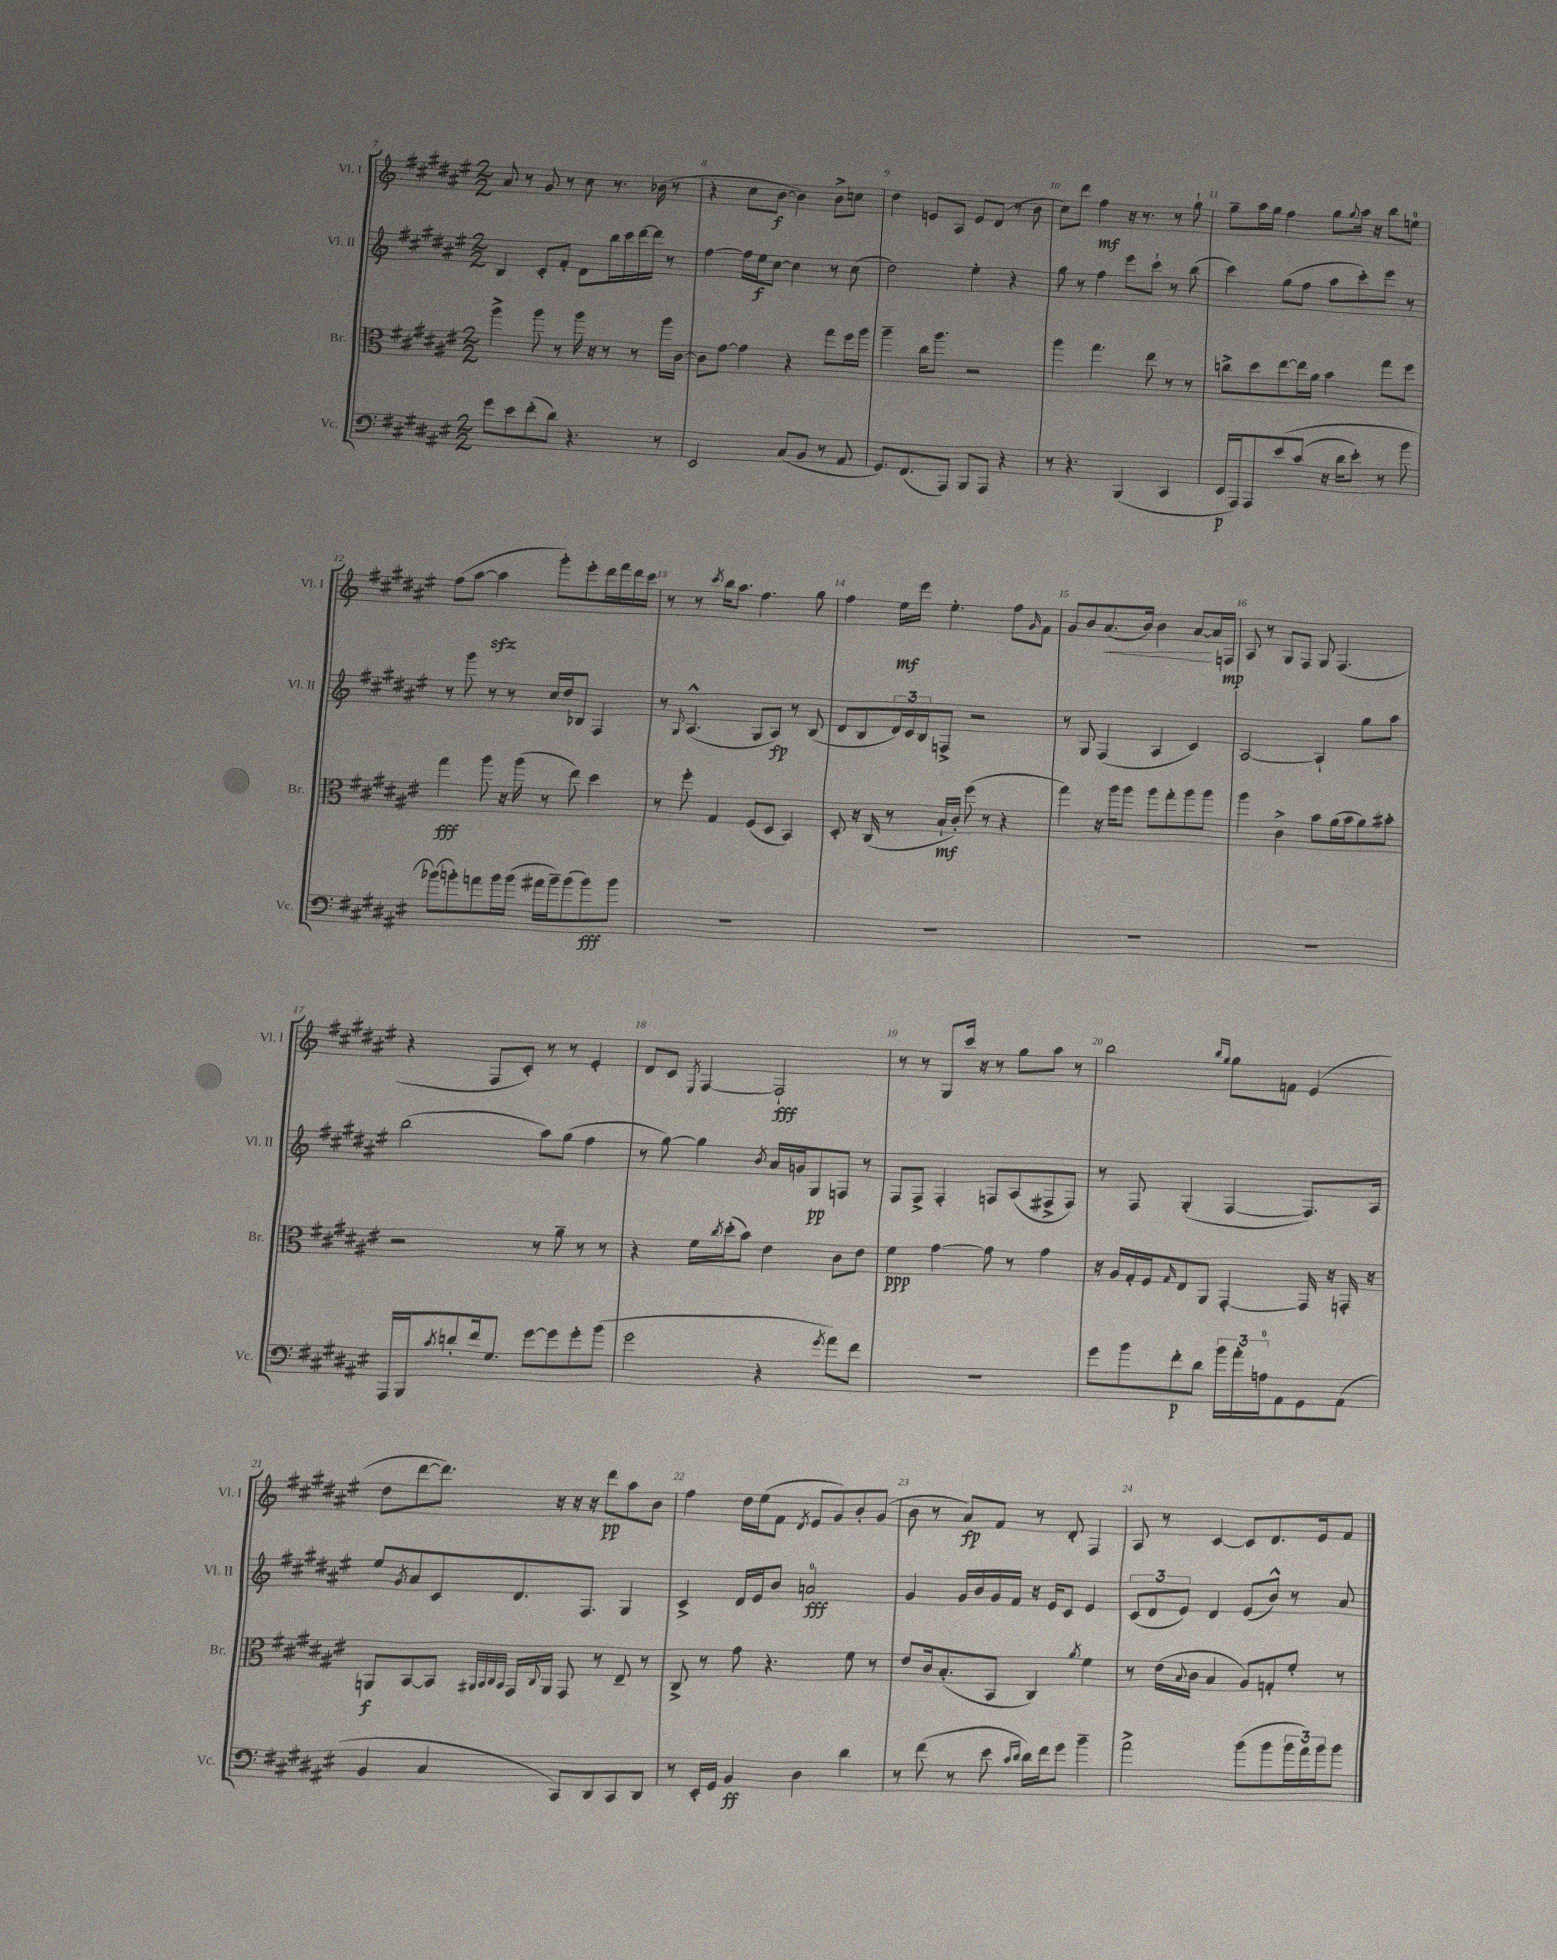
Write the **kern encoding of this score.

**kern	**dynam	**kern	**dynam	**kern	**dynam	**kern	**dynam
*part4	*part4	*part3	*part3	*part2	*part2	*part1	*part1
*staff4	*staff4	*staff3	*staff3	*staff2	*staff2	*staff1	*staff1
*I"Vc.	*	*I"Br.	*	*I"Vl. II	*	*I"Vl. I	*
*I'Vc.	*	*I'Br.	*	*I'Vl. II	*	*I'Vl. I	*
*clefF4	*	*clefC3	*	*clefG2	*	*clefG2	*
*k[f#c#g#d#a#e#]	*	*k[f#c#g#d#a#e#]	*	*k[f#c#g#d#a#e#]	*	*k[f#c#g#d#a#e#]	*
*M2/2	*	*M2/2	*	*M2/2	*	*M2/2	*
=7	=7	=7	=7	=7	=7	=7	=7
8g#\L	.	4aa#^\	.	4B/	.	8a#/	.
8e#\	.	.	.	.	.	8r	.
(8f#'\	.	8aa#\	.	8c#'/L	.	8g#/	.
8d#\J)	.	8r	.	8f#'/J	.	8r	.
4.r	.	16aa#\	.	8d#\L	.	8cc#\	.
.	.	16r	.	.	.	.	.
.	.	8r	.	16bb\L	.	8.r	.
.	.	.	.	16ccc#\	.	.	.
.	.	8r	.	[16ddd#\	.	.	.
.	.	.	.	16ddd#\JJ]	.	(16b-X\	.
8r	.	16aa#\LL	.	8r	.	8r	.
.	.	[16c#\JJ	.	.	.	.	.
=8	=8	=8	=8	=8	=8	=8	=8
2EE#/	.	8c#\L]	.	[4ff#\	.	4r	.
.	.	[8g#\J	.	.	.	.	.
.	.	4g#\]	.	16ff#\LL]	.	8cc#\L	.
.	.	.	.	16ee#\J	f	.	.
.	.	.	.	[8cc#\J	.	[8b\J	f
(8C#/L	.	4r	.	4cc#\]	.	4b\])	.
8BB/J	.	.	.	.	.	.	.
8r	.	8gg#\L	.	8r	.	8b^\L	.
8AA#/	.	16ff#\L	.	(8cc#\	.	8ccn\J	.
.	.	16aa#\JJ	.	.	.	.	.
=9	=9	=9	=9	=9	=9	=9	=9
8.GG#/L)	.	4aa#~\	.	2dd#\)	.	4dd#\	.
(8.FF#/	.	.	.	.	.	.	.
.	.	16cc#\KL	.	.	.	8en/L	.
.	.	8.aa#\J	.	.	.	.	.
8AAA#/J)	.	.	.	.	.	8A#/J	.
8BBB/L	.	2r	.	4ee#'\	.	8e/L	.
8AAA#/J	.	.	.	.	.	(8d#/J	.
4r	.	.	.	4r	.	8r	.
.	.	.	.	.	.	8b\	.
=10	=10	=10	=10	=10	=10	=10	=10
8r	.	4aa#\	.	8gg#\	.	8cc#\L)	.
4.r	.	.	.	8r	.	8ddd#\J	.
.	.	4.gg#\	.	4ff#\	.	4ff#\	mf
(4BBB/	.	.	.	8eee#\L	.	16r	.
.	.	.	.	.	.	8.r	.
.	.	8ee#\	.	8ccc#`\J	.	.	.
4CC#/	.	8r	.	8r	.	8r	.
.	.	8r	.	(8bb\	.	8gg#`\	.
=11	=11	=11	=11	=11	=11	=11	=11
16EE#/LL	p	8ccn^\L	.	4ccc#\)	.	8gg#~\L	.
16AAA#/J)	.	.	.	.	.	.	.
8AAA#/	.	8dd#\	.	.	.	16aa#\L	.
.	.	.	.	.	.	16gg#\JJ	.
(8e#/	.	[8ee#\	.	(8gg#\L	.	4ff#\	.
(8c#/J	.	16ee#\L]	.	8ff#\J	.	.	.
.	.	16a#\JJ	.	.	.	.	.
16r	.	4b\	.	8aa#\L	.	8gg#\L	.
16d#\KL	.	.	.	.	.	.	.
.	.	.	.	.	.	8qqgg#/	.
8e#'\J)	.	.	.	8ccc#'\)	.	16aa#\Jk	.
.	.	.	.	.	.	16r	.
8r	.	8gg#\L	.	8eee#\J	.	8bb\L	.
8b\	.	8ff#\J	.	8r	.	8een\J	.
!!LO:LB:g=z
=12	=12	=12	=12	=12	=12	=12	=12
(8b-X\L)	.	4gg#\	fff	8r	.	(8ff#\L	.
8bn'\)	.	.	.	8ggg#\	.	[8aa#\J	.
8an\	.	8aa#\	.	8r	.	4aa#zz\]	.
16b\L	.	16r	.	8r	.	.	.
(16b\JJ	.	(16aa#\	.	.	.	.	.
16a#X\LL	.	8r	.	16cc#/LL	.	8ggg#'\L)	.
16b~\J)	.	.	.	16dd#/J	.	.	.
(8b\	.	8ee#\)	.	8B-X/J	.	8eee#'\	.
8b\)	fff	4dd#\	.	4F#/	.	16ddd#\L	.
.	.	.	.	.	.	16fff#\	.
8b\J	.	.	.	.	.	16ddd#\	.
.	.	.	.	.	.	16ccc#\JJ	.
=13	=13	=13	=13	=13	=13	=13	=13
1r	.	8r	.	8r	.	8r	.
.	.	.	.	8qqG#/	.	.	.
.	.	8ff#'\	.	(4.A#^^/	.	8r	.
.	.	.	.	.	.	8qccc#/	.
.	.	4G#/	.	.	.	16bb\KL	.
.	.	.	.	.	.	8.aa#\J	.
.	.	(8F#/L	.	8G#/L	.	4.ff#\	.
.	.	8D#/J	.	8A#/J)	fp	.	.
.	.	4BB/)	.	8r	.	.	.
.	.	.	.	(8B/	.	8gg#\	.
=14	=14	=14	=14	=14	=14	=14	=14
1r	.	8D#'/	.	8d#/L	.	4ff#\	.
.	.	16r	.	8B/	.	.	.
.	.	(16C#/	.	.	.	.	.
.	.	8r	.	24d#/L)	.	16ee#\LL	mf
.	.	.	.	24c#/	.	.	.
.	.	.	.	.	.	16eee#\JJ	.
.	.	.	.	24B/J	.	.	.
.	.	16B`/LL	mf	8Fn^/J	.	4.ee#'\	.
.	.	16c#'/JJ)	.	.	.	.	.
.	.	(8ff#\	.	2r	.	.	.
.	.	8r	.	.	.	.	.
.	.	4r	.	.	.	8ff#\L	.
.	.	.	.	.	.	16qqg#/	.
.	.	.	.	.	.	8f#\J	.
=15	=15	=15	=15	=15	=15	=15	=15
1r	.	4gg#\)	.	8r	.	8g#/L	.
.	.	.	.	8G#/	.	8b/	.
!	!	!	!	!	!	!	!LO:HP:b
.	.	16r	.	(4F#/	.	(8.a#/	<
.	.	16aa#\KL	.	.	.	.	.
.	.	8aa#\J	.	.	.	.	.
.	.	.	.	.	.	16b/Jk)	.
.	.	8aa#\L	.	4A#/	.	4b\	.
.	.	8gg#'\	.	.	.	.	.
.	.	8aa#\	.	4c#/)	.	[8a#/L	.
.	.	8aa#\J	.	.	.	16a#/L]	[
.	.	.	.	.	.	16Fn/JJ	mp
=16	=16	=16	=16	=16	=16	=16	=16
1r	.	4aa#\	.	[2A#/	.	8A#/	.
.	.	.	.	.	.	8r	.
.	.	4c#^\	.	.	.	8G#/L	.
.	.	.	.	.	.	8F#/J	.
.	.	8b\L	.	4A#`/]	.	8G#/	.
.	.	(16a#\L	.	.	.	(4.F#/	.
.	.	16b\J	.	.	.	.	.
.	.	8a#\)	.	8gg#\L	.	.	.
.	.	8b#X'\J	.	8aa#\J	.	.	.
!!LO:LB:g=z
=17	=17	=17	=17	=17	=17	=17	=17
16AAA#/LL	.	2r	.	(2bb\	.	4r	.
16BBB/J	.	.	.	.	.	.	.
8qc#/	.	.	.	.	.	.	.
8dn'/	.	.	.	.	.	.	.
16f#/k	.	.	.	.	.	8F#/L	.
8.G#/J	.	.	.	.	.	.	.
.	.	.	.	.	.	8c#'/J)	.
[8g#\L	.	8r	.	8aa#\L)	.	8r	.
8g#\]	.	8a#~\	.	(8gg#\J	.	8r	.
8g#'\	.	8r	.	4ff#\	.	4e#'/	.
(8b\J	.	8r	.	.	.	.	.
=18	=18	=18	=18	=18	=18	=18	=18
2g#\	.	4r	.	8r	.	8d#/L	.
.	.	.	.	[8gg#\)	.	8c#/J	.
.	.	.	.	.	.	8qE#/	.
.	.	16f#\LL	.	4gg#\]	.	[4F#/	.
.	.	8qcc#/	.	.	.	.	.
.	.	(16dd#'\J	.	.	.	.	.
.	.	8b\J)	.	.	.	.	.
.	.	.	.	8qb/	.	.	.
4r	.	4e#\	.	16a#/LL	.	2F#`/]	fff
.	.	.	.	16gn/J	.	.	.
.	.	.	.	8G#/	pp	.	.
8qg#/	.	.	.	.	.	.	.
8a#\L)	.	8c#\L	.	8Fn/J	.	.	.
8f#\J	.	8e#\J	.	8r	.	.	.
=19	=19	=19	=19	=19	=19	=19	=19
1r	.	4f#\	ppp	8F#/L	.	8r	.
.	.	.	.	8F#^/J	.	8r	.
.	.	[4g#\	.	4F#'/	.	8G#/L	.
.	.	.	.	.	.	16ccc#/Jk	.
.	.	.	.	.	.	16r	.
.	.	8g#\]	.	8Fn/L	.	8r	.
.	.	8r	.	(8A#/	.	8gg#\L	.
.	.	4g#\	.	8F#X^/	.	8aa#\J	.
.	.	.	.	8F#/J)	.	8r	.
=20	=20	=20	=20	=20	=20	=20	=20
8g#\L	.	16r	.	8r	.	2bb\	.
.	.	16A#/LL	.	.	.	.	.
8b\	.	16G#'/	.	8F#/	.	.	.
.	.	16F#/J	.	.	.	.	.
.	.	16qqG#/	.	.	.	.	.
8f#'\	p	8E#/	.	(4G#'/	.	.	.
8d#\J	.	8AA#/J	.	.	.	.	.
.	.	.	.	.	.	16qqbb/LL	.
.	.	.	.	.	.	16qqgg#/JJ	.
24b\LL	.	[4GG#'/	.	[4F#/	.	8gg#\L	.
24a#'\	.	.	.	.	.	.	.
24An\J	.	.	.	.	.	.	.
8AA#\	.	.	.	.	.	8fn\J	.
8GG#\	.	16GG#/]	.	8.F#/L])	.	(4e#/	.
.	.	16r	.	.	.	.	.
(8AA#\J	.	16GGn'/	.	.	.	.	.
.	.	16r	.	16A#/Jk	.	.	.
!!LO:LB:g=z
=21	=21	=21	=21	=21	=21	=21	=21
4BB/	.	8AAn/L	f	8ee#/L	.	8dd#\L	.
.	.	.	.	8qg#/	.	.	.
.	.	[8BB/	.	8a#/	.	[8ddd#\	.
4C#/	.	8BB/J]	.	8c#/	.	8.ddd#\J])	.
.	.	32qqAA#X/LLL	.	.	.	.	.
.	.	32qqBB/	.	.	.	.	.
.	.	32qqC#/	.	.	.	.	.
.	.	32qqBB/JJJ	.	.	.	.	.
.	.	16GG#/LL	.	8.d#/	.	.	.
.	.	8qqC#/	.	.	.	.	.
.	.	16AA#/JJ	.	.	.	16r	.
8CC#/L)	.	8GG#/	.	.	.	16r	.
.	.	.	.	8.F#/J	.	16r	.
8DD#/	.	8r	.	.	.	8ddd#\L	pp
8CC#/	.	8E#~/	.	4G#/	.	8aa#\	.
8DD#/J	.	8r	.	.	.	8b\J	.
=22	=22	=22	=22	=22	=22	=22	=22
8r	.	8C#^/	.	4c#^/	.	4ff#\	.
16EE#'/LL	.	8r	.	.	.	.	.
16GG#/JJ	.	.	.	.	.	.	.
4BB/	ff	8g#\	.	16d#/LL	.	16dd#\LL	.
.	.	.	.	16e#/J	.	(16ee#\J	.
.	.	4.r	.	8b/J	.	8f#\J	.
.	.	.	.	.	.	8qd#/	.
4D#\	.	.	.	2an/	fff	8e#/L	.
.	.	.	.	.	.	8g#/)	.
4d#\	.	8f#\	.	.	.	8b'/	.
.	.	8r	.	.	.	(8g#/J	.
=23	=23	=23	=23	=23	=23	=23	=23
8r	.	8e#/L	.	4g#/	.	8b\	.
(8f#\	.	16c#/k	.	.	.	8r	.
.	.	(8.B'/	.	.	.	.	.
8r	.	.	.	16g#/LL	.	8a#/L)	fp
.	.	.	.	16b/	.	.	.
8e#\	.	8BB/J	.	16g#/	.	8f#/J	.
.	.	.	.	16f#/JJ	.	.	.
16qqc#/LL	.	.	.	.	.	.	.
16qqd#/JJ	.	.	.	.	.	.	.
16d#\LL)	.	4C#/)	.	16r	.	8r	.
16f#\J	.	.	.	16e#/KL	.	.	.
8g#\J	.	.	.	8c#/J	.	8d#'/	.
.	.	8qa#/	.	.	.	.	.
4b~\	.	4f#\	.	4e#/	.	4F#/	.
=24	=24	=24	=24	=24	=24	=24	=24
2a#^\	.	8r	.	(12c#/L	.	8A#/	.
.	.	.	.	12d#/	.	.	.
.	.	(16e#\LL	.	.	.	8r	.
.	.	.	.	12e#/J)	.	.	.
.	.	8qqB/	.	.	.	.	.
.	.	16c#\JJ	.	.	.	.	.
.	.	4B/	.	4d#/	.	[4c#/	.
(8b\L	.	8A#/L)	.	(8e#/L	.	8c#/L]	.
8b\	.	8Gn'/	.	8b^^/J)	.	8.d#/	.
24b\L	.	8f#'/J	.	8r	.	.	.
24a#\)	.	.	.	.	.	.	.
.	.	.	.	.	.	16e#/k	.
24b\J	.	.	.	.	.	.	.
8b\J	.	8r	.	8a#/	.	8f#/J	.
==	==	==	==	==	==	==	==
*-	*-	*-	*-	*-	*-	*-	*-
